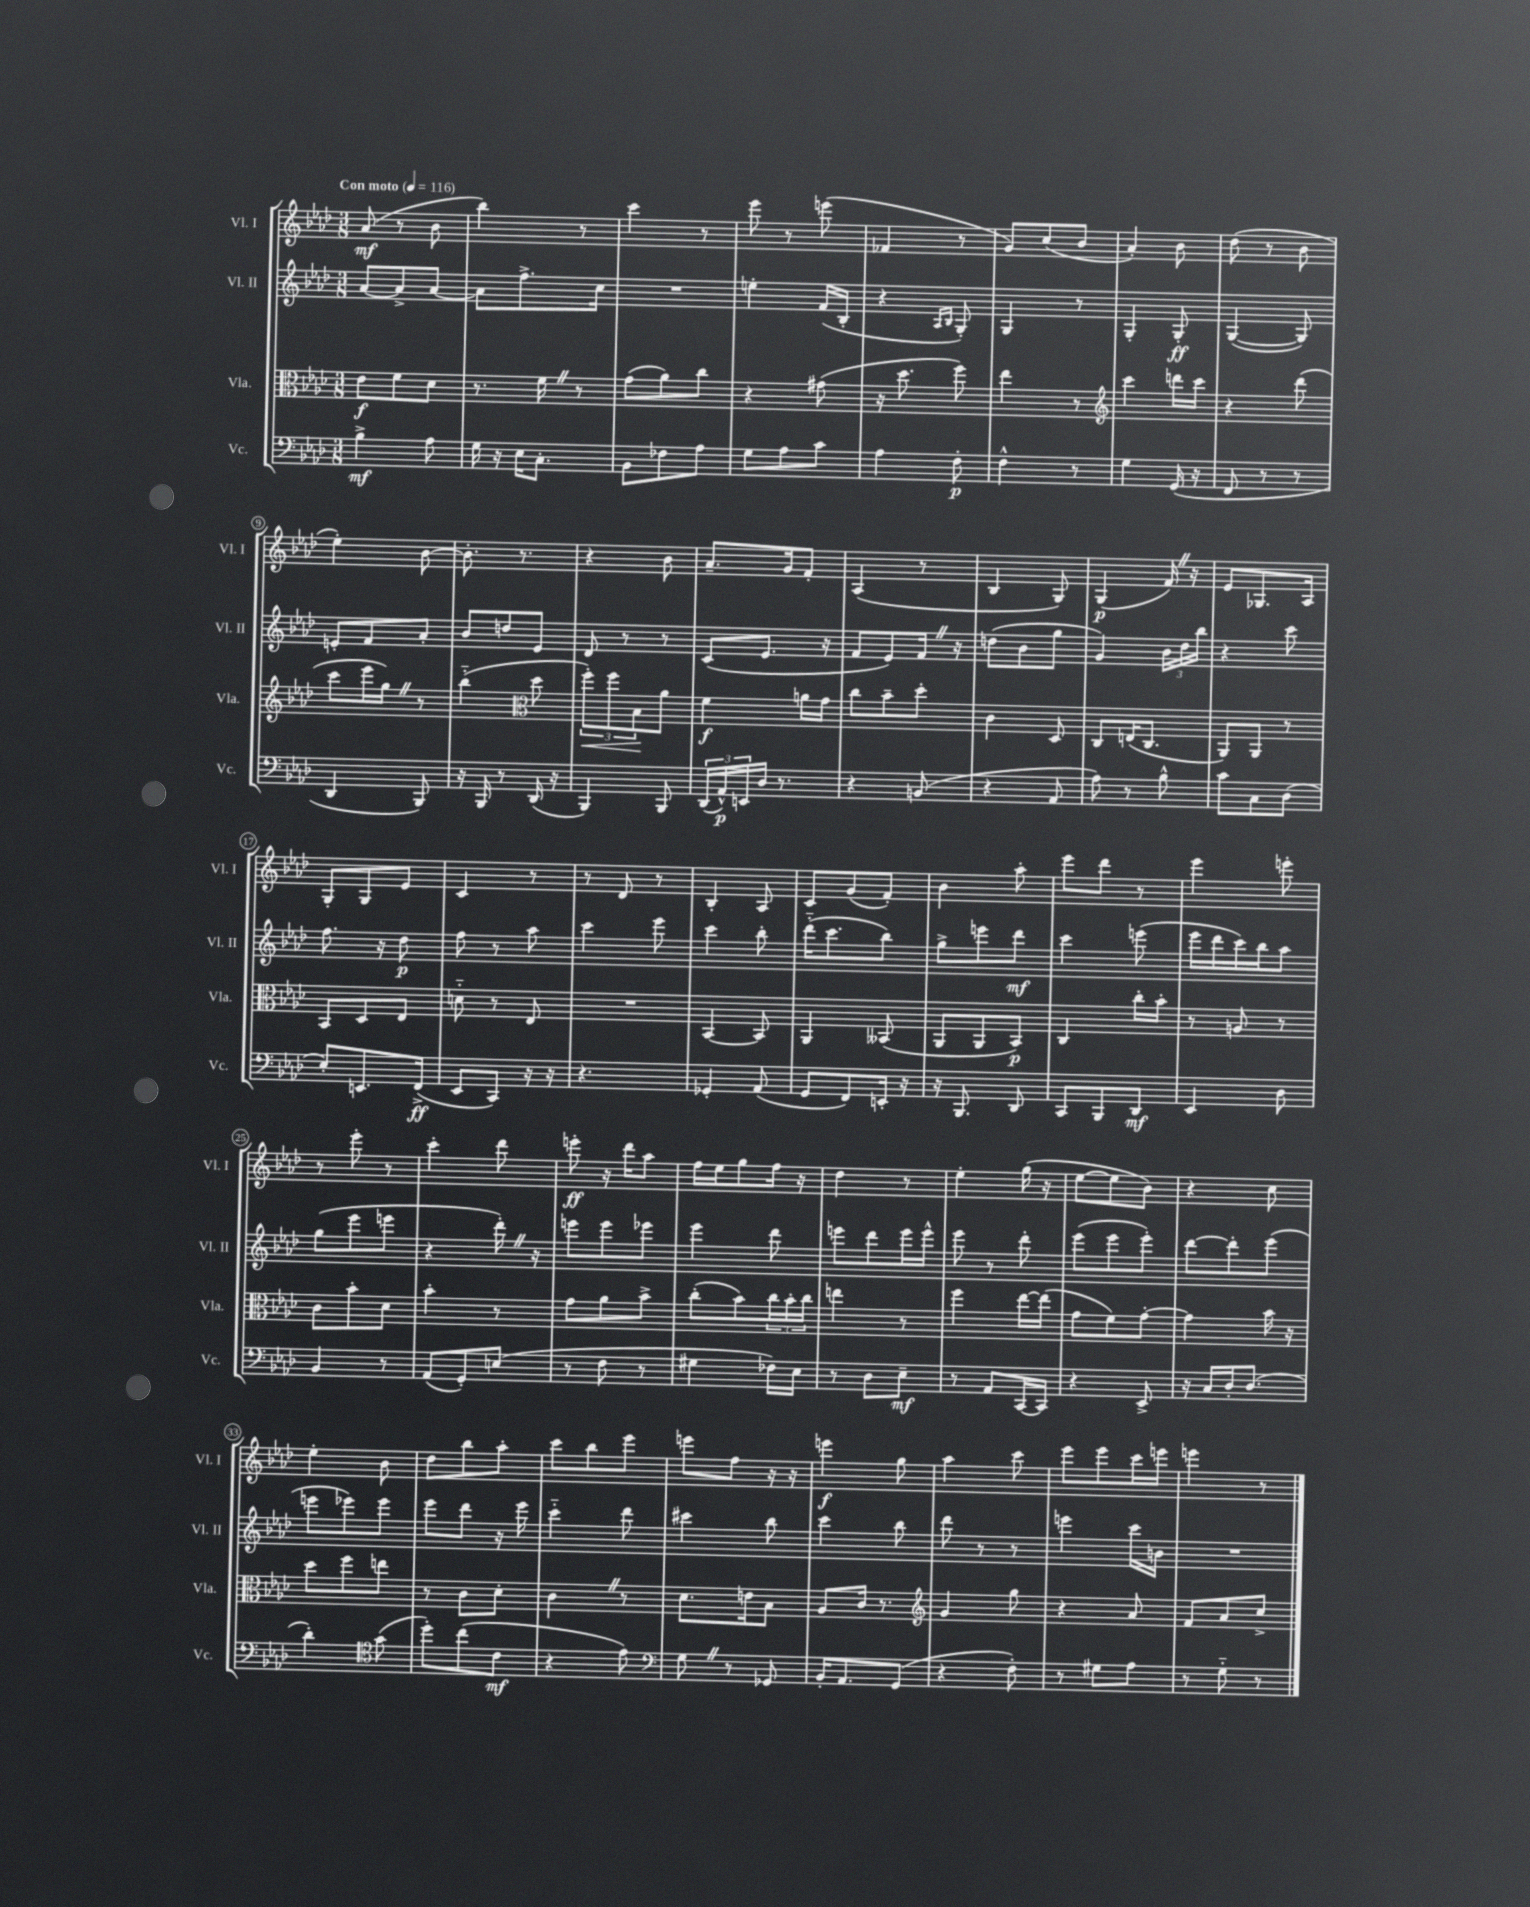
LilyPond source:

<<
\new StaffGroup <<
\new Staff = "s0" \with { instrumentName = "Vl. I" shortInstrumentName = "Vl. I" } {
    \clef treble \key aes \major \numericTimeSignature \time 3/8 \tempo "Con moto" 4 = 116
    aes'8\mf( r8 bes'8 |
    bes''4) r8 |
    c'''4 r8 |
    ees'''8 r8 e'''8( |
    fes'4 r8 |
    g'8) c''8( bes'8 |
    aes'4-.) bes'8 |
    des''8( r8 bes'8 |
    ees''4-.) bes'8~ |
    bes'8.-. r8. |
    r4 bes'8 |
    aes'8.-- g'16 f'8-. |
    aes4( r8 |
    bes4 g8) |
    g4\p( f'16) \once \override BreathingSign.text = \markup { \musicglyph "scripts.caesura.straight" } \breathe r16 |
    ees'8 ges8. aes16 |
    g8-. g8 ees'8 |
    c'4 r8 |
    r8 des'8 r8 |
    bes4-. aes8 |
    c'8 g'8( f'8-.) |
    bes'4 aes''8-. |
    ees'''8 des'''8 r8 |
    ees'''4 e'''8-. |
    r8 ees'''8-. r8 |
    c'''4-. des'''8 |
    e'''8-.\ff r16 des'''16 aes''8 |
    f''16 ees''16 g''8 f''16 r16 |
    des''4 r8 |
    ees''4-. g''16( r16 |
    ees''8~ ees''8 bes'8) |
    r4 c''8 |
    ees''4-. bes'8 |
    des''8 bes''8 aes''8-. |
    c'''8 bes''8 ees'''8 |
    e'''8 f''8 r16 r16 |
    e'''4\f g''8 |
    aes''4 c'''8 |
    ees'''8 ees'''8 c'''16 e'''16 |
    e'''4 r8 \bar "|." |
}
\new Staff = "s1" \with { instrumentName = "Vl. II" shortInstrumentName = "Vl. II" } {
    \clef treble \key aes \major \numericTimeSignature \time 3/8
    aes'8~ aes'8-> aes'8~ |
    aes'8 f''8.-> c''16 |
    R4. |
    e''4-. f'16( bes16-. |
    r4 \grace { aes16 bes16 } g8-.) |
    g4 r8 |
    g4-. g8-.\ff |
    g4~( g8) |
    e'8-. f'8 aes'8-. |
    bes'8 d''8 ees'8 |
    des'8 r8 r8 |
    c'8( ees'8. r16 |
    f'8 ees'8) f'16 \once \override BreathingSign.text = \markup { \musicglyph "scripts.caesura.straight" } \breathe r16 |
    d''8( bes'8 g''8 |
    g'4) \tuplet 3/2 { bes'16 des''16 bes''16 } |
    r4 c'''8 |
    f''8. r16 des''8\p |
    f''8 r8 aes''8 |
    c'''4 ees'''8 |
    c'''4 bes''8-. |
    des'''16-_( c'''8. bes''8) |
    g''8-> e'''8 des'''8\mf |
    c'''4 e'''8( |
    ees'''16 des'''16 c'''16) bes''16 aes''8 |
    g''8( ees'''8 e'''8 |
    r4 des'''16-.) \once \override BreathingSign.text = \markup { \musicglyph "scripts.caesura.straight" } \breathe r16 |
    e'''8 e'''8 ees'''8 |
    ees'''4 des'''8 |
    e'''8 des'''8 e'''16 e'''16-^ |
    ees'''8 r8 des'''8-. |
    ees'''8( ees'''8 ees'''8-.) |
    des'''8~ des'''8-. ees'''8( |
    e'''8 ees'''8) ees'''8 |
    ees'''8 des'''8 r16 ees'''16 |
    c'''4-_ des'''8 |
    cis'''4 bes''8 |
    c'''4 bes''8 |
    des'''8 r8 r8 |
    e'''4 c'''16 b'16 |
    R4. \bar "|." |
}
\new Staff = "s2" \with { instrumentName = "Vla." shortInstrumentName = "Vla." } {
    \clef alto \key aes \major \numericTimeSignature \time 3/8
    ees'8\f f'8 des'8 |
    r8. f'16 \once \override BreathingSign.text = \markup { \musicglyph "scripts.caesura.straight" } \breathe r8 |
    g'8( aes'8) c''8 |
    r4 gis'8( |
    r16 des''8. f''8) |
    ees''4 r8 |
    \clef treble c'''4 d'''16 c'''16 |
    r4 des'''8( |
    c'''8 ees'''16 g''16) \once \override BreathingSign.text = \markup { \musicglyph "scripts.caesura.straight" } \breathe r8 |
    bes''4-_( \clef alto des''8 |
    \tuplet 3/2 { f''8-.\<) f''8 bes8\! } aes'8 |
    f'4\f a'16 g'16 |
    c''8 bes'8-- des''8-. |
    c'4 des8 |
    c8 e16( c8. |
    aes,8) aes,8 r8 |
    bes,8 des8 ees8 |
    d'8-_ r8 ees8 |
    R4. |
    bes,4~ bes,8 |
    aes,4 beses,8( |
    aes,8 aes,8 bes,8\p) |
    c4 c''16-. bes'16-. |
    r8 a8 r8 |
    c'8 bes'8-. des'8 |
    bes'4-. r8 |
    g'8 aes'8 bes'8-> |
    c''8-.( bes'8) \tuplet 3/2 { c''16 bes'16-. c''16 } |
    e''4 r8 |
    f''4 ees''16~ ees''16( |
    g'8 f'8) g'8~-. |
    g'4 bes'16 r16 |
    des''8 f''8 e''8 |
    r8 c'8 des'8-. |
    c'4 \once \override BreathingSign.text = \markup { \musicglyph "scripts.caesura.straight" } \breathe r8 |
    des'8. e'16 bes8 |
    aes8 c'16 r8. |
    \clef treble g'4 g''8 |
    r4 aes'8 |
    f'8 aes'8 c''8-> \bar "|." |
}
\new Staff = "s3" \with { instrumentName = "Vc." shortInstrumentName = "Vc." } {
    \clef bass \key aes \major \numericTimeSignature \time 3/8
    bes4->\mf aes8 |
    g16 r16 ees16 c8.-. |
    bes,8 fes8 aes8 |
    g8 aes8 c'8 |
    aes4 f8-.\p |
    f4-^ r8 |
    g4 g,16( r16 |
    f,8 r8 r8 |
    des,4 bes,,8) |
    r16 bes,,16 r8 des,16( r16 |
    bes,,4) bes,,8 |
    \tuplet 3/2 { des,16( aes,16-^\p) e,16 } des16 r8. |
    r4 b,8( |
    r4 aes,8 |
    aes8) r8 bes8-^ |
    c'8 c8 des8( |
    ees8-.) e,8. f,16->\ff( |
    ees,8 c,8) r16 r16 |
    r4. |
    ges,4-. aes,8( |
    g,8 f,8) e,16-. r16 |
    r16 bes,,8. des,8 |
    c,8 bes,,8 des,8\mf |
    ees,4 des8 |
    bes,4 r8 |
    aes,8( g,8-.) e8( |
    r8 f8 r8 |
    gis4 fes16) ees16 |
    r8 des8 ees8--\mf |
    r8 aes,8 c,16~ c,16 |
    r4 ees,8-> |
    r16 c16 des16-. des8.( |
    des'4-.) \clef tenor g'8( |
    des''8-.) c''8( c'8\mf |
    r4 ees'8) |
    \clef bass g8 \once \override BreathingSign.text = \markup { \musicglyph "scripts.caesura.straight" } \breathe r8 ges,8 |
    bes,16-. aes,8. g,8( |
    r4 f8-.) |
    r8 gis8 aes8 |
    r8 g8-_ r8 \bar "|." |
}
>>
>>
\layout { \context { \Score \override BarNumber.stencil = #(make-stencil-circler 0.1 0.3 ly:text-interface::print) } }
